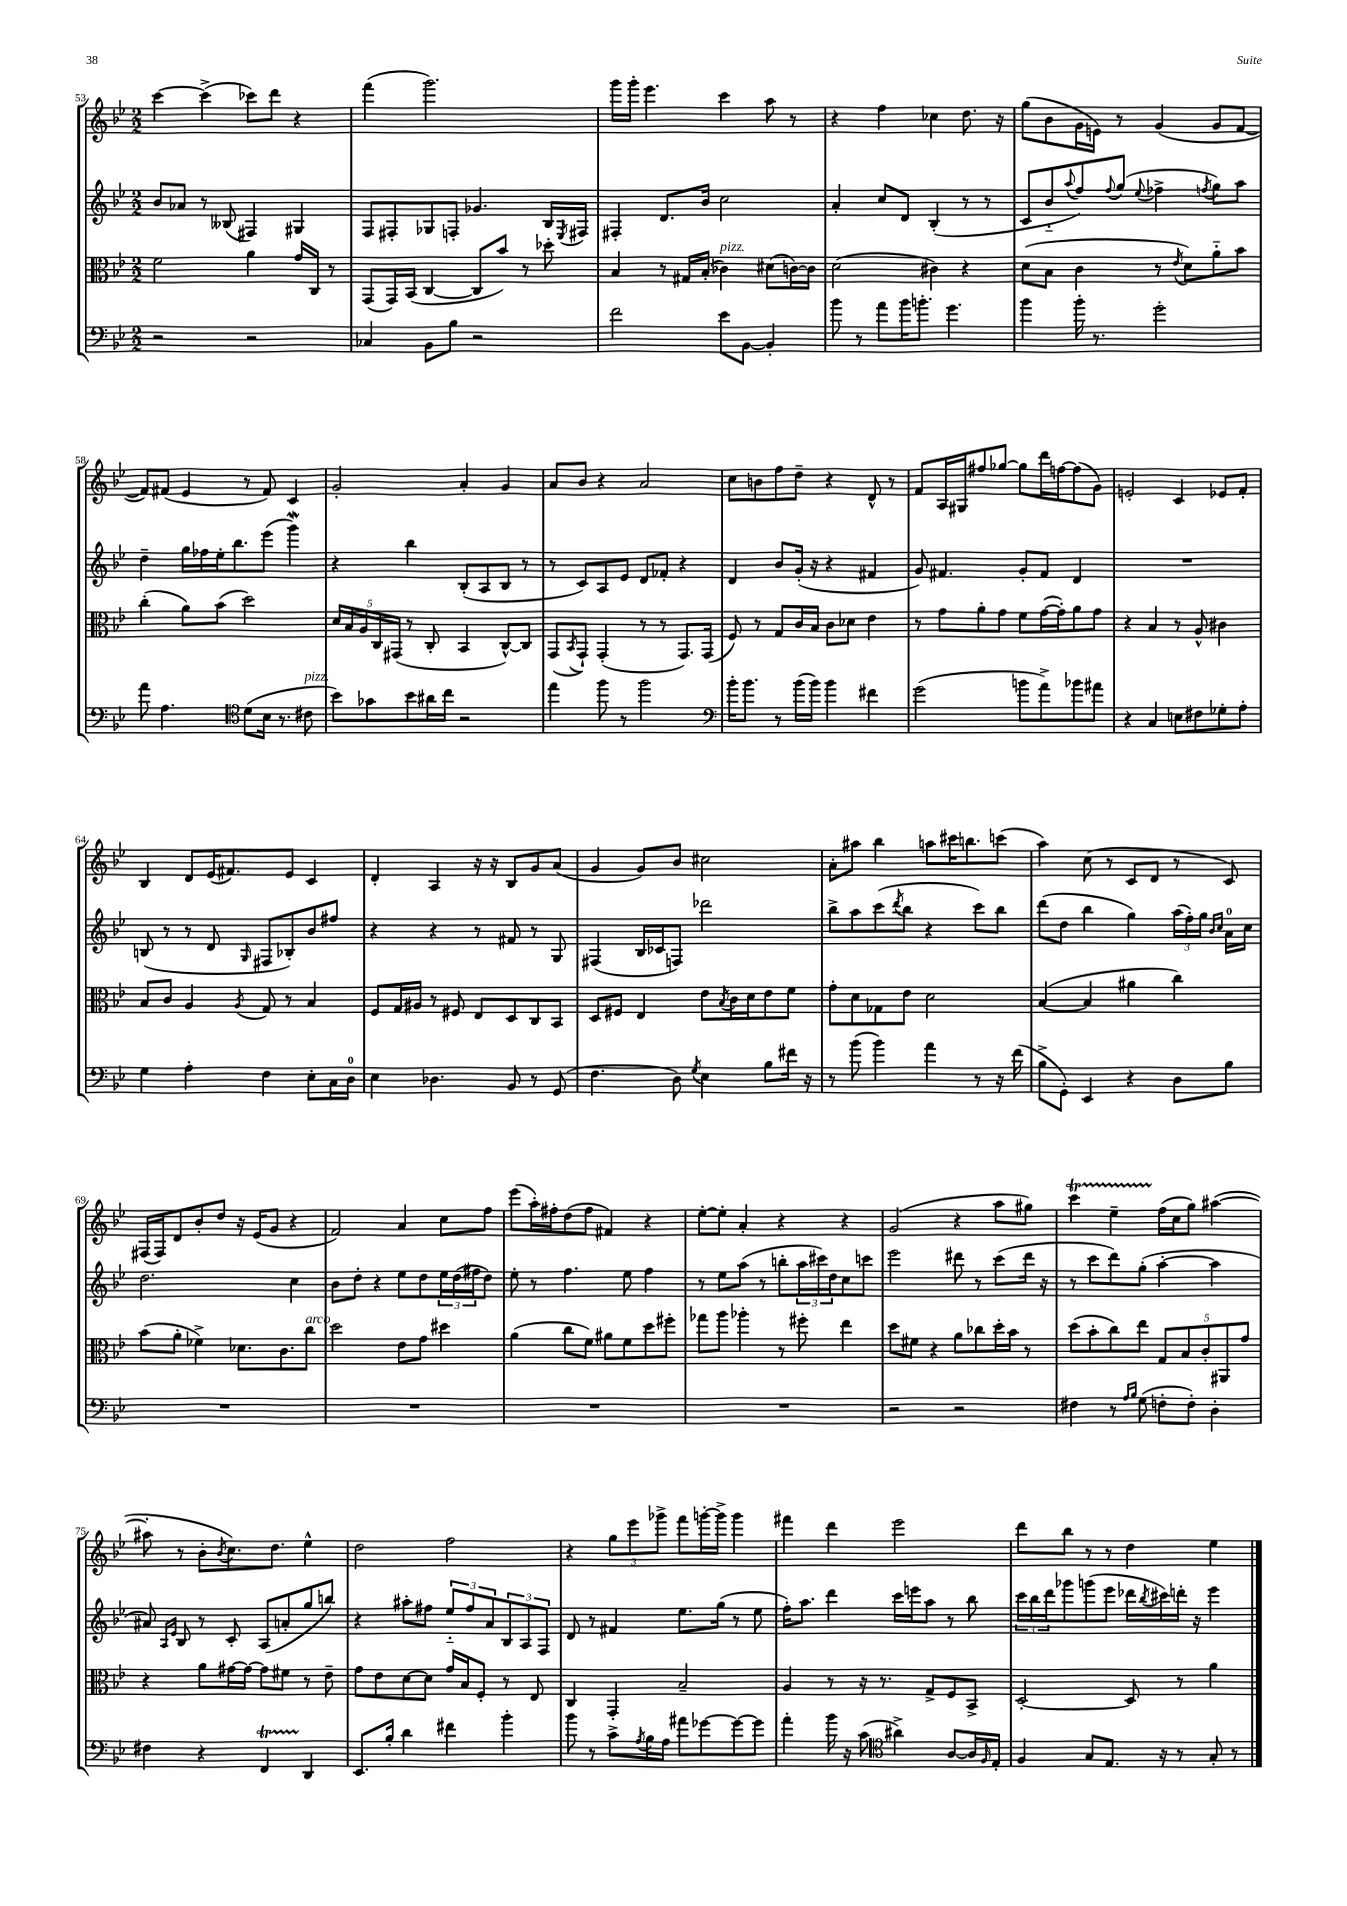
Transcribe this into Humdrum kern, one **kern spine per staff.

**kern	**kern	**kern	**kern
*staff4	*staff3	*staff2	*staff1
*clefF4	*clefC3	*clefG2	*clefG2
*k[b-e-]	*k[b-e-]	*k[b-e-]	*k[b-e-]
*M2/2	*M2/2	*M2/2	*M2/2
2r	2f	8b-	[4ccc
.	.	8a-	.
.	.	8r	(4ccc^]
.	.	(8B--	.
2r	4a	4F#)	8ccc-)
.	.	.	8ddd
.	16g	4G#	4r
.	16C	.	.
.	8r	.	.
=	=	=	=
4C-	(8GG	8F	(4fff
.	16GG)	8F#'	.
.	(16BB-	.	.
8BB-	[4C	8G-	2.ggg)
8B-	.	8F'	.
2r	8C]	4.g-	.
.	8b-)	.	.
.	8r	.	.
.	8dd-'	16B-	.
.	.	8qE-	.
.	.	16F#	.
=	=	=	=
2f	4B-	4F#'	16ggg
.	.	.	16ggg'
.	.	.	4.eee-
.	8r	8.d	.
.	16G#	.	.
.	(16B-'	16b-	.
8e-	4c-)	2cc	4ccc
[8BB-	.	.	.
4BB-']	(8d#	.	8aa
.	[16c)	.	8r
.	16c]	.	.
=	=	=	=
8b-	(2d	4a'	4r
8r	.	.	.
8a	.	8cc	4ff
16b-	.	8d	.
8.b'	.	.	.
.	4c#)	(4B-'	4cc-
4.g	.	.	.
.	4r	8r	8.dd
.	.	8r	.
.	.	.	16r
=	=	=	=
4b-	(8d	8c	(8gg
.	8B-	8b-'~	8b-
.	.	8qqaa	.
16b-'	4c	8ff)	16g
8.r	.	.	16e)
.	.	8qqff	.
.	.	(8gg	8r
.	.	8qqee-	.
2g'	8r	4ff-^	(4g
.	8qe-	.	.
.	8d)	.	.
.	.	8qff	.
.	8a'~	8gg)	8g
.	8b-	8aa	[8f
=	=	=	=
8a	(4cc'	4dd~	8f])
4.A	.	.	(8f#
.	8a)	16gg	4e-
.	.	16ff-	.
.	(8b-	16ee-'	.
.	.	8.bb-	.
*clefC4	*	*	*
(8d	2dd)	.	8r
16B-	.	(8eee-	8f#)
8.r	.	.	.
.	.	4ggg)	4c
8c#	.	.	.
=	=	=	=
8b-)	20d	4r	2g'
.	20B-	.	.
.	20A	.	.
8g-	.	.	.
.	20C	.	.
.	(20GG#	.	.
8b-	8r	4bb-	.
16a#	8C'	.	.
16cc	.	.	.
2r	4BB-	(8B-'	4a'
.	.	8A	.
.	[8C^^)	8B-	4g
.	8C]	8r	.
=	=	=	=
4ee-	(8GG	8r	8a
.	8qBB-	.	.
.	8GG`)	8c)	8b-
8ff	(4GG'	8A	4r
8r	.	8e-	.
2ff	8r	8d	2a
.	8r	8f-'	.
.	8.GG)	4r	.
.	(16GG	.	.
=	=	=	=
*clefF4	*	*	*
16b-'	8F)	4d	8cc
8.b-	.	.	.
.	8r	.	8b
8r	8G	8b-	8ff
(16b-	16c	(16g'	8dd~
16b-)	16B-	16r	.
4b-	8c	4r	4r
.	8d-	.	.
4f#	4e-	4f#	8d^^
.	.	.	8r
=	=	=	=
(2g	8r	8g)	8f
.	8g	4.f#	16A
.	.	.	16G#
.	8a'	.	8ff#
.	8g	.	[8gg-
8b	8f	8g'	8gg-]
8a^)	([16g	8f#	16ddd
.	16g'])	.	[16ff
8b-	8a	4d	(8ff]
8a#	8g	.	8g)
=	=	=	=
4r	4r	1r	2e'
4C	4B-	.	.
8E	8r	.	4c
8F#	8A^^	.	.
8G-'	4c#	.	8e-
8A'	.	.	8f'
=	=	=	=
4G	8B-	(8B	4B-
.	8c	8r	.
4A'	4A	8r	8d
.	.	8d	(16e-
.	.	.	8.f#)
.	8qA	16qqG	.
4F	8G	8F#	.
.	8r	8B-')	8e-
8E-'	4B-	8b-	4c
16C	.	8ff#	.
16D	.	.	.
=	=	=	=
4E-	8F	4r	4d'
.	16G	.	.
.	16A#	.	.
4.D-	8r	4r	4A
.	8F#	.	.
.	8E-	8r	16r
.	.	.	16r
8BB-	8D	8f#	8B-
8r	8C	8r	8g
(8GG	8BB-	8G	(8a
=	=	=	=
4.F	8D	(4F#	4g
.	8F#	.	.
.	4E-	16B-	8g)
.	.	16c-	.
8D)	.	8F)	8b-
8qG	.	.	.
4E-	8e-	2ddd-	2cc#
.	8qB-	.	.
.	16c	.	.
.	16d	.	.
8B-	8e-	.	.
16f#	8f	.	.
16r	.	.	.
=	=	=	=
8r	8g'	8bb-^	8a'
(8b-	8d	8aa	8aa#
4b-)	8G-	(8ccc	4bb-
.	.	8qddd	.
.	8e-	8bb-	.
4a	2d	4r	8aa
.	.	.	16ccc#
.	.	.	8.bb
8r	.	8ccc)	.
16r	.	8bb-	(8ccc
(16f	.	.	.
=	=	=	=
8B-^	([4B-	(8ddd	4aa)
8GG')	.	8dd	.
4EE-	4B-]	4bb-	(8cc
.	.	.	8r
4r	4a#	4gg)	8c
.	.	.	8d
8D	4cc)	(24aa	8r
.	.	24ff')	.
.	.	24gg	.
.	.	16qqb-	.
.	.	16qqcc	.
8B-	.	16a	8c)
.	.	16cc	.
=	=	=	=
1r	(8b-	2.dd	(16F#
.	.	.	16F#)
.	8a'	.	8d
.	4f-^)	.	8b-'
.	.	.	8dd
.	8.d-	.	16r
.	.	.	(16e-
.	.	.	8g
.	8.c	.	.
.	.	4cc	4r
.	8cc	.	.
=	=	=	=
1r	2dd	8b-	2f)
.	.	8dd'	.
.	.	4r	.
.	8e-	8ee-	4a
.	8g	8dd	.
.	4dd#	24ee-	8cc
.	.	(24dd	.
.	.	24ff#	.
.	.	8dd)	8ff
=	=	=	=
1r	(4a	8ee-'	(8eee-
.	.	8r	16aa')
.	.	.	16ff#'
.	8cc	4.ff	(8dd
.	8f)	.	8ff#
.	8a#	.	4f#)
.	8f	8ee-	.
.	8dd	4ff	4r
.	8ff#'	.	.
=	=	=	=
1r	8gg-	8r	[8ee-'
.	8aa	8ee-	8ee-']
.	4aa-'	(8aa	4a'
.	.	8r	.
.	8r	8bb'	4r
.	8ff#'	24aa	.
.	.	24ccc#)	.
.	.	24dd	.
.	4ee-	8cc	4r
.	.	8ccc	.
=	=	=	=
2r	8dd	2eee-	(2g
.	8f#	.	.
.	4r	.	.
2r	8a	8ddd#	4r
.	8cc-	8r	.
.	16dd'	(8ccc	8aa
.	16b-	.	.
.	8r	16ddd#	8gg#)
.	.	16r	.
=	=	=	=
4F#	(8dd	8r	4ccc
.	8b-'	8ccc	.
8r	8cc)	8ddd)	4ee-~
16qqA	.	.	.
16qqB-	.	.	.
(8G	8ee-	(8gg'	.
8F'	10G	[4aa'	(16ff
.	.	.	16cc
.	10B-	.	.
8F')	.	.	8gg)
.	10c'	.	.
4D'	.	4aa]	([4aa#
.	10AA#	.	.
.	10g	.	.
=	=	=	=
4F#	4r	8a#)	8aa#']
.	.	16qqA	.
.	.	16qqe-	.
.	.	8B-	8r
4r	8a	8r	8b-'
.	.	.	8qb-
.	[16g#	8c'	8.cc)
.	16g#_	.	.
4FF	8g#]	(8A	.
.	.	.	8.dd
.	8f#	8a'	.
4DD	8r	8gg	4ee-^^
.	8e-~	8bb)	.
=	=	=	=
8.EE-	8g	4r	2dd
.	8e-	.	.
16B-'	.	.	.
4d	[8d	8aa#'	.
.	8d]	8ff#	.
4f#	16g	12ee-'~	2ff
.	16B-	.	.
.	.	12ff#	.
.	8F'	.	.
.	.	12a	.
4b-'	8r	12B-	.
.	.	12A	.
.	8E-	.	.
.	.	12F	.
=	=	=	=
8b-	4C	8d	4r
8r	.	8r	.
8c^	4GG'	4f#	12gg
.	.	.	12eee-
8qA	.	.	.
16B-	.	.	.
.	.	.	12ggg-^
16A	.	.	.
8a#	2B-~	8.ee-	8fff
[8g-	.	.	[16ggg'
.	.	(16gg	16ggg^]
8g-_	.	8r	4ggg
8g-]	.	8ee-	.
=	=	=	=
4a'	4A	16ff')	4fff#
.	.	8.aa	.
16b-	8r	4ddd	4ddd
16r	.	.	.
(8c	16r	.	.
.	8.r	.	.
*clefC4	*	*	*
4a#^)	.	16ccc	2eee-
.	.	16eee	.
.	8G^	8aa	.
[8A	8F	8r	.
16A]	8BB-^	8bb-	.
16qqF	.	.	.
16E-'	.	.	.
=	=	=	=
4F	[2D'	24ccc	8ddd
.	.	24bb-	.
.	.	24ddd	.
.	.	8ggg-	8bb-
8G	.	(8ggg	8r
8.E-	.	8eee-	8r
.	8D]	16ddd-	4dd
.	.	8qbb-	.
16r	.	16ccc#)	.
8r	8r	16ddd'	.
.	.	16r	.
8G'	4a	4eee-	4ee-
8r	.	.	.
==	==	==	==
*-	*-	*-	*-
